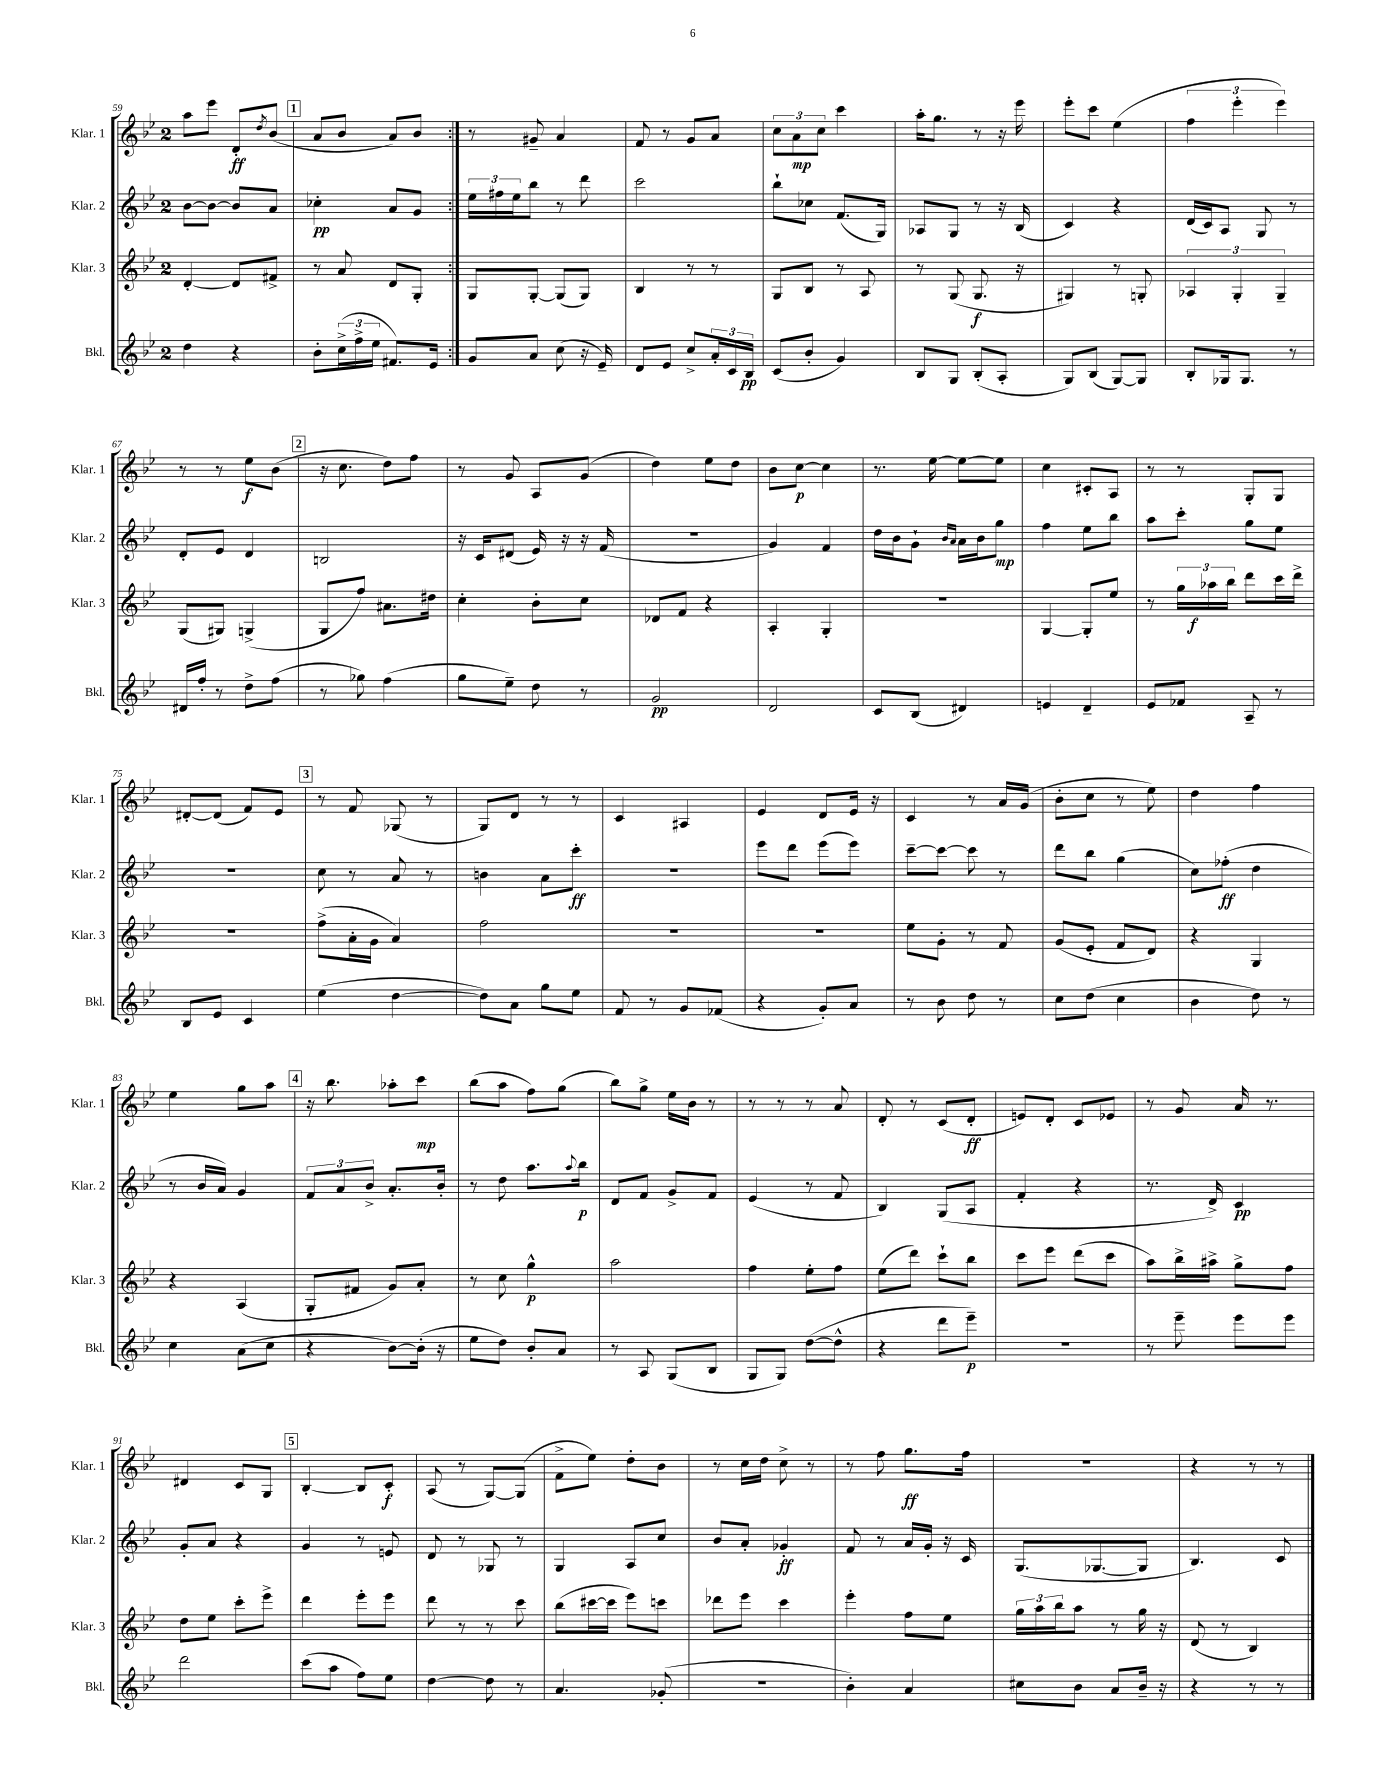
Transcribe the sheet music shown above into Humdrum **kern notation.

**kern	**kern	**kern	**kern
*staff4	*staff3	*staff2	*staff1
*clefG2	*clefG2	*clefG2	*clefG2
*k[b-e-]	*k[b-e-]	*k[b-e-]	*k[b-e-]
*M2/4	*M2/4	*M2/4	*M2/4
4dd\	[4d'/	[8b-\L	8aa\L
.	.	8b-\_J	8eee-\J
4r	8d/]L	8b-/]L	8d'/L
.	.	.	8qdd/
.	8f#^/J	8a/J	(8b-/J
=	=	=	=
8b-'\L	8r	4cc-'\	8a/L
(24cc^\L	8a/	.	8b-/J
24ff^\	.	.	.
24ee-\JJ	.	.	.
8.f#/L)	8d/L	8a/L	8a/L)
.	8G'/J	8g/J	8b-/J
16e-/Jk	.	.	.
=:|!	=:|!	=:|!	=:|!
8g/L	8G/L	24ee-\LL	8r
.	.	24ff#\	.
.	.	24ee-\J	.
8a/J	[8G'/J	8bb-\J	8g#~/
(8cc\	(8G/]L	8r	4a/
16r	8G/J)	8ddd\	.
16e-~/)	.	.	.
=	=	=	=
8d/L	4B-/	2ccc\	8f/
8e-/J	.	.	8r
8cc^/L	8r	.	8g/L
24a'/L	8r	.	8a/J
24c/	.	.	.
24B-/JJ	.	.	.
=	=	=	=
(8c/L	8G/L	8bb-`\L	12cc\L
.	.	.	12a\
8b-'/J	8B-/J	8cc-\J	.
.	.	.	12cc\J
4g/)	8r	(8.f/L	4ccc\
.	8A/	.	.
.	.	16G/Jk)	.
=	=	=	=
8B-/L	8r	8A-/L	16aa'\LK
.	.	.	8.gg\J
8G/J	(8G/	8G/J	.
(8B-'/L	8.G/	8r	8r
8A'/J	.	16r	16r
.	16r	(16B-/	16eee-\
=	=	=	=
8G/L)	4G#/)	4c/)	8eee-'\L
(8B-/J	.	.	8ccc\J
[8G/L)	8r	4r	(4ee-\
8G/]J	8G'/	.	.
=	=	=	=
8B-'/L	6A-/	(16d/LL	6ff\
.	.	16c/J)	.
16G-/k	.	8A/J	.
.	6G'/	.	6eee-'\
8.G-/J	.	.	.
.	.	8G/	.
.	6G~/	.	6eee-\)
8r	.	8r	.
=	=	=	=
16d#/LL	(8G/L	8d'/L	8r
16ff'/JJ	.	.	.
8r	8G#/J)	8e-/J	8r
8dd^\L	(4G^/	4d/	8ee-\L
(8ff\J	.	.	(8b-\J
=	=	=	=
8r	8G/L	2B/	16r
.	.	.	8.cc\
8gg-\)	8ff/J)	.	.
(4ff\	8.a#\L	.	8dd\L)
.	.	.	8ff\J
.	16dd#\Jk	.	.
=	=	=	=
8gg\L	4cc'\	16r	8r
.	.	16c/LK	.
8ee-~\J)	.	(8d#/J	8g/
8dd\	8b-'\L	16e-/)	8A/L
.	.	16r	.
8r	8cc\J	16r	(8g/J
.	.	(16f/	.
=	=	=	=
2g/	8d-/L	2r	4dd\)
.	8f/J	.	.
.	4r	.	8ee-\L
.	.	.	8dd\J
=	=	=	=
2d/	4A'/	4g/)	8b-\L
.	.	.	[8cc\J
.	4G'/	4f/	4cc\]
=	=	=	=
8c/L	2r	16dd\LL	8.r
.	.	16b-\J	.
(8B-/J	.	8g`\J	.
.	.	.	[16ee-\
.	.	16qqb-/LL	.
.	.	16qqa/JJ	.
4d#/)	.	16a\LL	8ee-\_L
.	.	16b-\J	.
.	.	8gg\J	8ee-\]J
=	=	=	=
4e/	[4G/	4ff\	4cc\
4d~/	8G'/]L	8ee-\L	8c#'/L
.	8ee-/J	8bb-\J	8A/J
=	=	=	=
8e-/L	8r	8aa\L	8r
8f-/J	24gg\LL	8ccc'\J	8r
.	24aa-\	.	.
.	24bb-\JJ	.	.
8A~/	8ddd\L	8gg\L	8G'/L
8r	16ccc\L	8ee-\J	8G/J
.	16ddd^\JJ	.	.
=	=	=	=
8B-/L	2r	2r	[8d#'/L
8e-/J	.	.	(8d#/]J
4c/	.	.	8f/L)
.	.	.	8e-/J
=	=	=	=
(4ee-\	(8ff^\L	8cc\	8r
.	16a'\L	8r	8f/
.	16g\JJ	.	.
[4dd\	4a/)	8a/	(8G-/
.	.	8r	8r
=	=	=	=
8dd\]L)	2ff\	4b\	8G/L)
8a\J	.	.	8d/J
8gg\L	.	8a\L	8r
8ee-\J	.	8ccc'\J	8r
=	=	=	=
8f/	2r	2r	4c/
8r	.	.	.
8g/L	.	.	4A#/
(8f-/J	.	.	.
=	=	=	=
4r	2r	8eee-\L	4e-/
.	.	8ddd\J	.
8g'/L)	.	(8eee-\L	8d/L
8a/J	.	8eee-\J)	16e-/Jk
.	.	.	16r
=	=	=	=
8r	8ee-\L	[8ccc~\L	4c/
8b-\	8g'\J	8ccc\_J	.
8dd\	8r	8ccc\]	8r
8r	8f/	8r	16a/LL
.	.	.	(16g/JJ
=	=	=	=
8cc\L	(8g/L	8ddd\L	8b-'\L
(8dd\J	8e-'/J	8bb-\J	8cc\J
4cc\	8f/L	(4gg\	8r
.	8d/J)	.	8ee-\)
=	=	=	=
4b-\	4r	8cc\L)	4dd\
.	.	(8ff-'\J	.
8dd\)	4G/	4dd\	4ff\
8r	.	.	.
=	=	=	=
4cc\	4r	8r	4ee-\
.	.	16b-/LL	.
.	.	16a/JJ)	.
(8a\L	(4A/	4g/	8gg\L
8cc\J	.	.	8aa\J
=	=	=	=
4r	8G'/L	12f/L	16r
.	.	.	8.bb-\
.	.	12a/	.
.	8f#/J	.	.
.	.	12b-^/J	.
[8b-\L)	8g/L)	8.a'/L	8aa-'\L
(16b-'\]Jk	8a'/J	.	8ccc\J
16r	.	16b-'/Jk	.
=	=	=	=
8ee-\L	8r	8r	(8bb-\L
8dd\J)	8cc\	8dd\	8aa\J
8b-'/L	4gg^^\	8.aa\L	8ff\L)
8a/J	.	.	(8gg\J
.	.	8qqaa/	.
.	.	16bb-\Jk	.
=	=	=	=
8r	2aa\	8d/L	8bb-\L)
8A/	.	8f/J	8gg^\J
(8G/L	.	8g^/L	16ee-\LL
.	.	.	16b-\JJ
8B-/J	.	8f/J	8r
=	=	=	=
8G/L	4ff\	(4e-/	8r
8G/J)	.	.	8r
([8dd\L	8ee-'\L	8r	8r
8dd^^\]J	8ff\J	8f/	8a/
=	=	=	=
4r	(8ee-\L	4B-/)	8d'/
.	8ddd\J)	.	8r
8ddd\L	8ccc`\L	(8G/L	(8c/L
8eee-~\J)	8bb-\J	8A/J	8d'/J
=	=	=	=
2r	8ccc\L	4f'/	8e/L)
.	8eee-\J	.	8d'/J
.	(8ddd\L	4r	8c/L
.	8ccc\J	.	8e-/J
=	=	=	=
8r	8aa\L)	8.r	8r
8eee-~\	16bb-^\L	.	8g/
.	16aa#^\JJ	16d^/)	.
8eee-\L	8gg^\L	4c/	16a/
.	.	.	8.r
8eee-\J	8ff\J	.	.
=	=	=	=
2ddd\	8dd\L	8g'/L	4d#/
.	8ee-\J	8a/J	.
.	8ccc'\L	4r	8c/L
.	8eee-^\J	.	8G/J
=	=	=	=
(8ccc\L	4ddd\	4g/	[4B-'/
8aa\J	.	.	.
8ff\L)	8eee-'\L	8r	8B-/]L
8ee-\J	8eee-\J	8e/	8c'/J
=	=	=	=
[4dd\	8ddd\	8d/	(8A/
.	8r	8r	8r
8dd\]	8r	8G-/	[8G/L)
8r	8ccc\	8r	(8G/]J
=	=	=	=
4.a/	(8bb-\L	4G/	8f^\L
.	[16ccc#\L	.	8ee-\J)
.	16ccc#\]JJ	.	.
.	8eee-\L)	8A/L	8dd'\L
(8g-'/	8ccc\J	8cc/J	8b-\J
=	=	=	=
2r	8ddd-\L	8b-/L	8r
.	8eee-\J	8a'/J	16cc\LL
.	.	.	16dd\JJ
.	4ccc\	4g-'/	8cc^\
.	.	.	8r
=	=	=	=
4b-'\)	4eee-'\	8f/	8r
.	.	8r	8ff\
4a/	8ff\L	16a/LL	8.gg\L
.	.	16g'/JJ	.
.	8ee-\J	16r	.
.	.	16c/	16ff\Jk
=	=	=	=
8cc#\L	24gg\LL	(8.G/L	2r
.	24aa\	.	.
.	24bb-\J	.	.
8b-\J	8aa\J	.	.
.	.	[8.G-/	.
8a/L	8r	.	.
16b-~/Jk	16gg\	8G-/]J	.
16r	16r	.	.
=	=	=	=
4r	(8d/	4.B-/)	4r
.	8r	.	.
8r	4B-/)	.	8r
8r	.	8c/	8r
==	==	==	==
*-	*-	*-	*-
